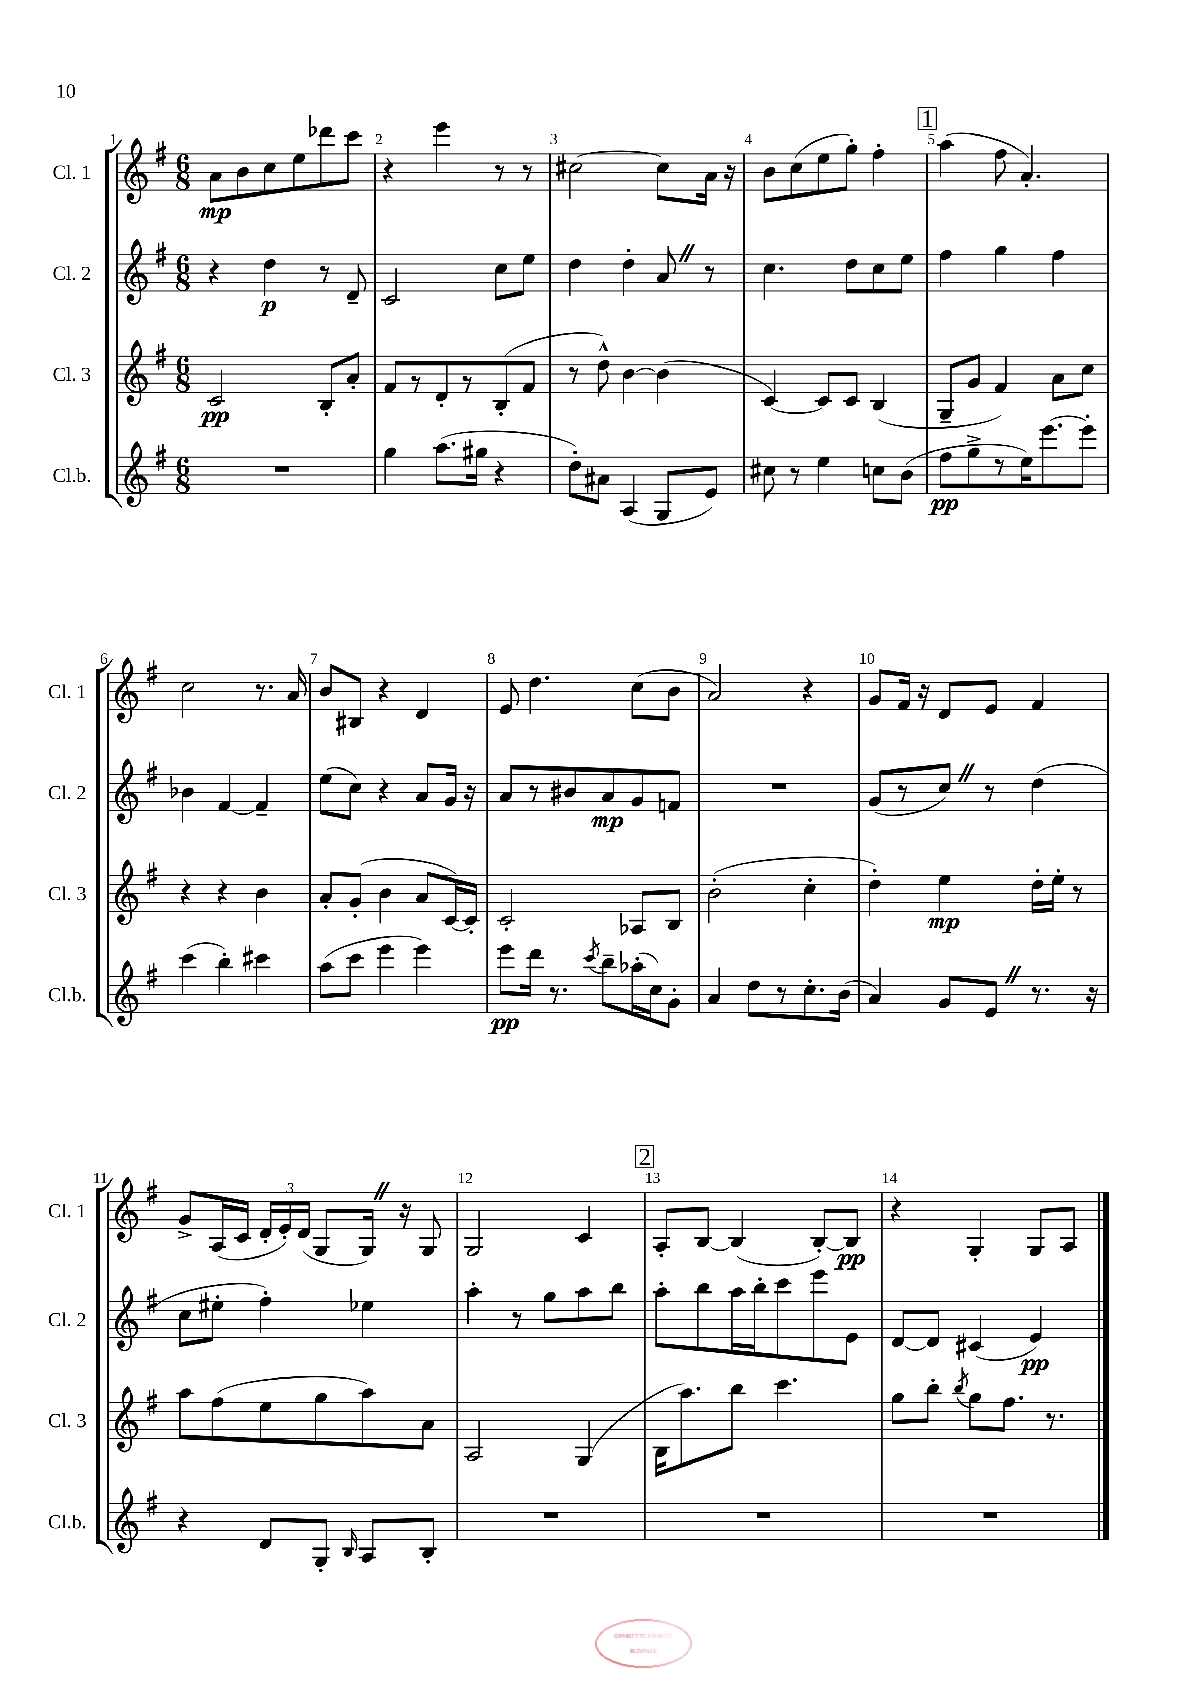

**kern	**kern	**kern	**kern
*staff4	*staff3	*staff2	*staff1
*clefG2	*clefG2	*clefG2	*clefG2
*k[f#]	*k[f#]	*k[f#]	*k[f#]
*M6/8	*M6/8	*M6/8	*M6/8
2.r	2c/	4r	8a\L
.	.	.	8b\
.	.	4dd\	8cc\
.	.	.	8ee\
.	8B'/L	8r	8ddd-\
.	8a'/J	8d~/	8ccc\J
=	=	=	=
4gg\	8f#/L	2c/	4r
.	8r	.	.
(8.aa\L	8d'/	.	4eee\
.	8r	.	.
16gg#\Jk	.	.	.
4r	(8B'/	8cc\L	8r
.	8f#/J	8ee\J	8r
=	=	=	=
8dd'\L)	8r	4dd\	[2cc#\
8a#\J	8dd^^\)	.	.
(4A/	[4b\	4dd'\	.
8G/L	(4b\]	8a/	8cc#\]L
8e/J)	.	8r	16a\Jk
.	.	.	16r
=	=	=	=
8cc#\	[4c/)	4.cc\	8b\L
8r	.	.	(8cc\
4ee\	8c/]L	.	8ee\
.	8c/J	8dd\L	8gg'\J)
8cc\L	(4B/	8cc\	4ff#'\
(8b\J	.	8ee\J	.
=	=	=	=
8ff#\L	8G~/L	4ff#\	(4aa\
8gg^\	8g/J	.	.
8r	4f#/)	4gg\	8ff#\
16ee\K)	.	.	4.a'/)
[8.eee\	.	.	.
.	8a\L	4ff#\	.
8eee'\]J	8cc\J	.	.
=	=	=	=
(4ccc\	4r	4b-\	2cc\
4bb'\)	4r	[4f#/	.
4ccc#\	4b\	4f#~/]	8.r
.	.	.	16a/
=	=	=	=
(8aa\L	8a'/L	(8ee\L	8b/L
8ccc\J	(8g'/J	8cc\J)	8B#/J
4eee\	4b\	4r	4r
4eee\)	8a/L	8a/L	4d/
.	[16c/L)	16g/Jk	.
.	16c'/]JJ	16r	.
=	=	=	=
8eee\L	2c'/	8a/L	8e/
16ddd\Jk	.	8r	4.dd\
8.r	.	.	.
.	.	8b#/	.
8qccc/	.	.	.
8bb~\L	.	8a/	.
(16aa-'\L	8A-/L	8g/	(8cc\L
16cc\J)	.	.	.
8g'\J	8B/J	8f/J	8b\J
=	=	=	=
4a/	(2b'\	2.r	2a/)
8dd\L	.	.	.
8r	.	.	.
8.cc'\	4cc'\	.	4r
(16b\Jk	.	.	.
=	=	=	=
4a/)	4dd'\)	(8g/L	8g/L
.	.	8r	16f#/Jk
.	.	.	16r
8g/L	4ee\	8cc/J)	8d/L
8e/J	.	8r	8e/J
8.r	16dd'\LL	(4dd\	4f#/
.	16ee'\JJ	.	.
.	8r	.	.
16r	.	.	.
=	=	=	=
4r	8aa\L	8cc\L	8g^/L
.	(8ff#\	8ee#'\J	(16A/L
.	.	.	16c/JJ
8d/L	8ee\	4ff#'\)	24d'/LL
.	.	.	24e'/)
.	.	.	(24d/JJ
8G'/J	8gg\	.	8G/L
16qqB/	.	.	.
8A/L	8aa\)	4ee-\	16G/Jk)
.	.	.	16r
8B'/J	8a\J	.	8G/
=	=	=	=
2.r	2A/	4aa'\	2G/
.	.	8r	.
.	.	8gg\L	.
.	(4G/	8aa\	4c/
.	.	8bb\J	.
=	=	=	=
2.r	16B\LK	8aa'\L	8A'/L
.	8.aa\)	.	.
.	.	8bb\	[8B/J
.	8bb\J	16aa\L	(4B/]
.	.	16bb'\J	.
.	4.ccc\	8ccc\	.
.	.	8eee\	[8B'/L)
.	.	8e\J	8B/]J
=	=	=	=
2.r	8gg\L	[8d/L	4r
.	8bb'\J	8d/]J	.
.	8qbb/	.	.
.	8gg\L	(4c#/	4G'/
.	8.ff#\J	.	.
.	.	4e/)	8G/L
.	8.r	.	.
.	.	.	8A/J
==	==	==	==
*-	*-	*-	*-
